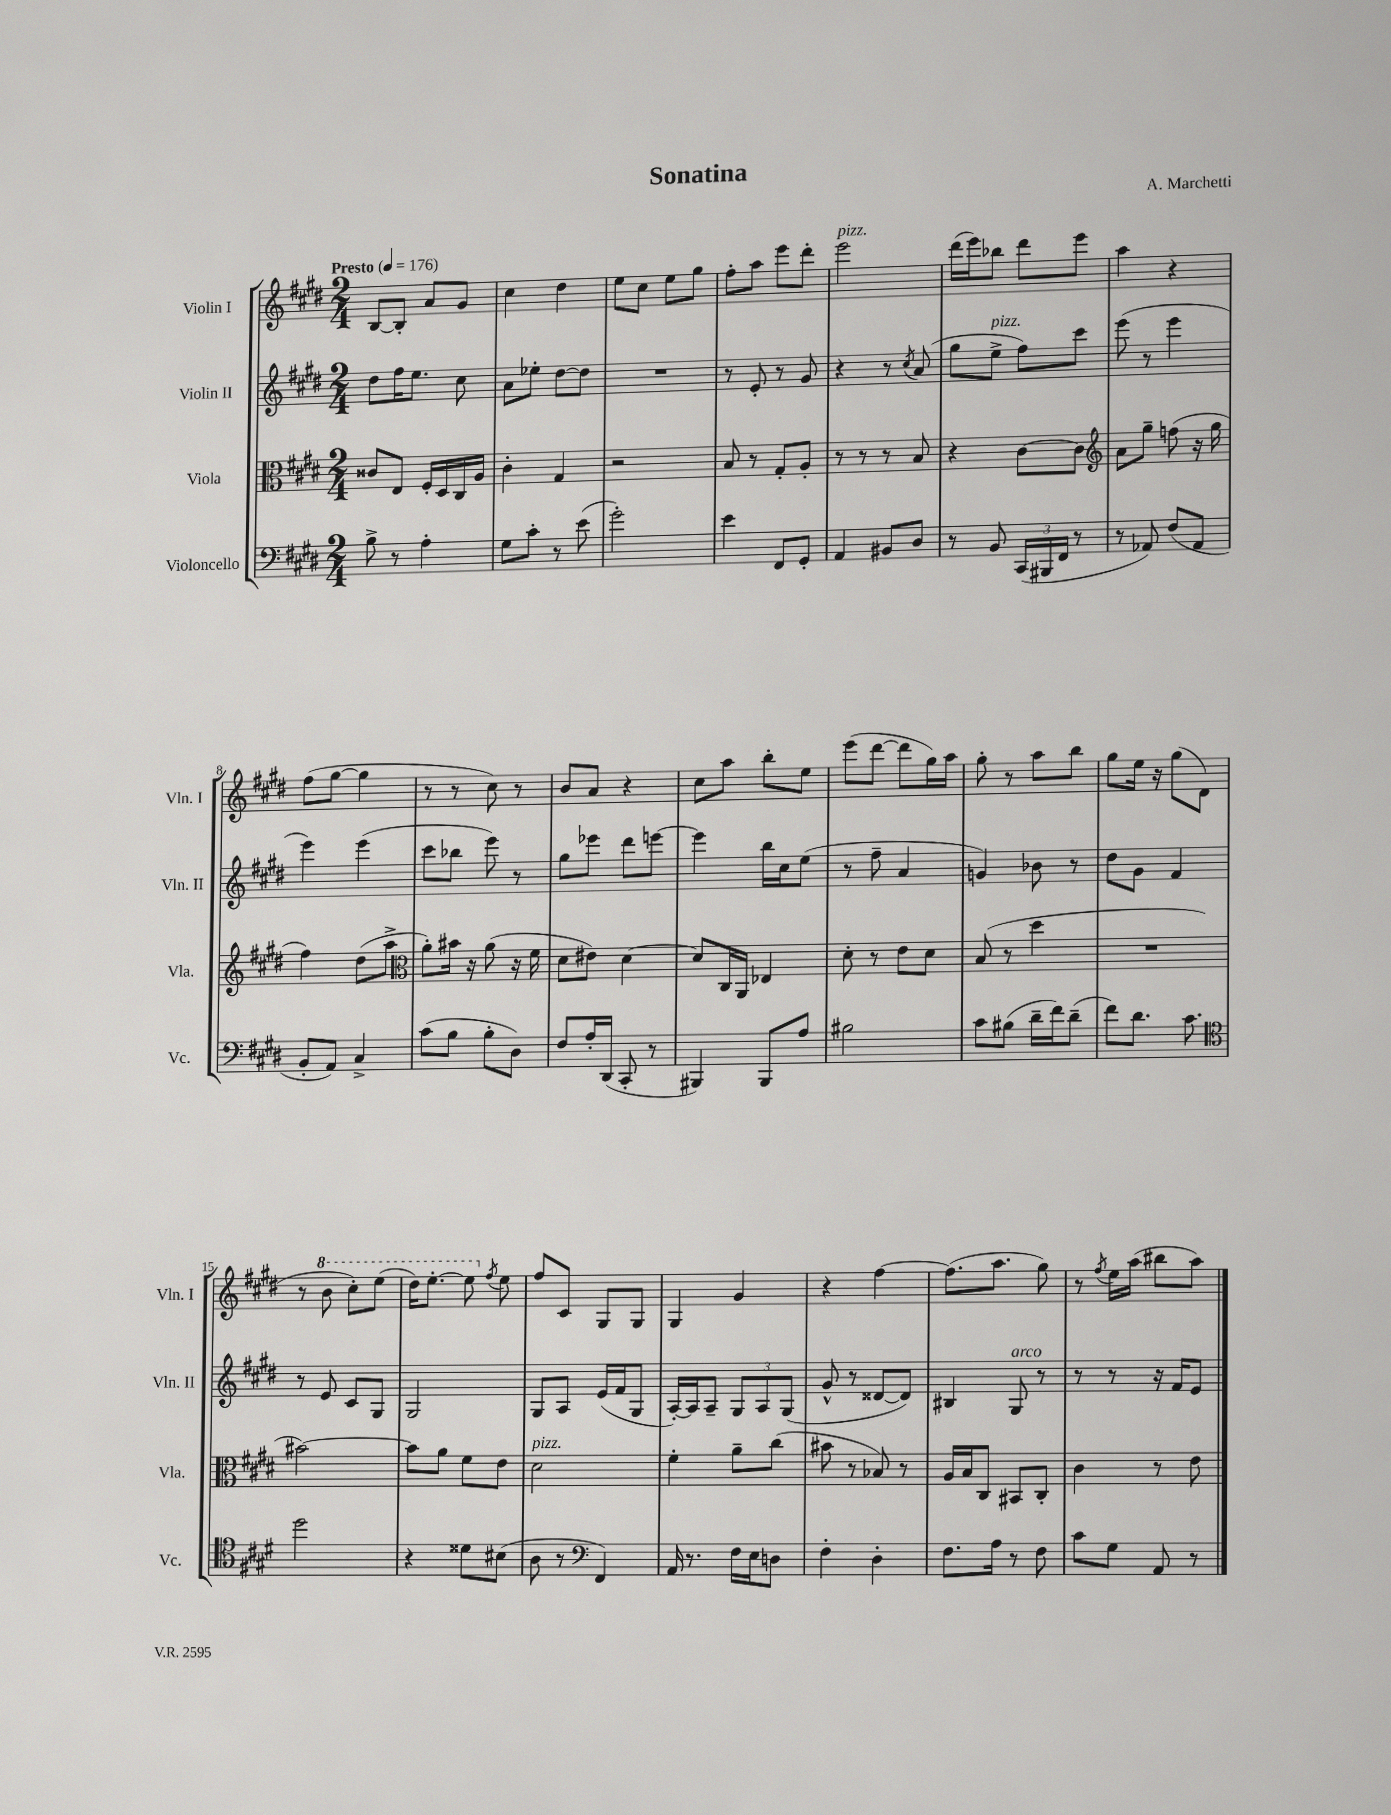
\header { title = "Sonatina" composer = "A. Marchetti" }
<<
\new StaffGroup <<
\new Staff = "s0" \with { instrumentName = "Violin I" shortInstrumentName = "Vln. I" } {
    \clef treble \key e \major \numericTimeSignature \time 2/4 \tempo "Presto" 4 = 176
    \autoBeamOff b8[~ b8]-. a'8[ gis'8] |
    cis''4 dis''4 |
    e''8[ cis''8] e''8[ gis''8] |
    fis''8[-. a''8] e'''8[ dis'''8]-. |
    e'''2^\markup { \italic "pizz." } |
    dis'''16[( e'''16) bes''8] dis'''8[ e'''8] |
    a''4 r4 |
    fis''8[( gis''8]~ gis''4 |
    r8 r8 cis''8) r8 |
    b'8[ a'8] r4 |
    cis''8[ a''8] b''8[-. e''8] |
    e'''8[( dis'''8]~ dis'''8[ gis''16) a''16] |
    gis''8-. r8 a''8[ b''8] |
    gis''8[ e''16] r16 gis''8[( dis'8] |
    r8 \ottava #1 b''8 cis'''8[-.) e'''8]( |
    dis'''16[) e'''8.]~-. e'''8 \ottava #0 \acciaccatura { fis''8 } e''8 |
    fis''8[ cis'8] gis8[ gis8] |
    gis4 gis'4 |
    r4 fis''4~ |
    fis''8.[( a''8.] gis''8) |
    r8 \acciaccatura { fis''8 } e''16[ a''16]( bis''8[ a''8]) \bar "|." |
}
\new Staff = "s1" \with { instrumentName = "Violin II" shortInstrumentName = "Vln. II" } {
    \clef treble \key e \major \numericTimeSignature \time 2/4
    \autoBeamOff dis''8[ fis''16 e''8.] cis''8 |
    a'8[ ees''8]-. dis''8[~ dis''8] |
    R2 |
    r8 e'8-. r8 gis'8 |
    r4 r8 \acciaccatura { cis''8 } a'8( |
    gis''8[ e''8]->^\markup { \italic "pizz." } fis''8[) cis'''8] |
    e'''8( r8 e'''4 |
    e'''4) e'''4( |
    cis'''8[ bes''8] e'''8) r8 |
    gis''8[ ees'''8] dis'''8[ e'''8]~ |
    e'''4 b''16[ cis''16 e''8]( |
    r8 fis''8-- a'4 |
    g'4) bes'8 r8 |
    dis''8[ gis'8] fis'4 |
    r8 e'8 cis'8[ gis8] |
    gis2 |
    gis8[ a8] e'16[( fis'16 gis8] |
    a16[~-.) a16 a8]-- \tuplet 3/2 { gis8[ a8 gis8]( } |
    gis'8-^ r8 disis'8[~ disis'8]) |
    bis4 gis8^\markup { \italic "arco" } r8 |
    r8 r8 r16 fis'16[ e'8] \bar "|." |
}
\new Staff = "s2" \with { instrumentName = "Viola" shortInstrumentName = "Vla." } {
    \clef alto \key e \major \numericTimeSignature \time 2/4
    \autoBeamOff cisis'8[ e8] fis16[-. dis16 cis16 a16] |
    cis'4-. gis4 |
    r2 |
    b8 r8 gis8[-. a8]-. |
    r8 r8 r8 b8 |
    r4 cis'8[~ cis'8] |
    \clef treble a'8[ gis''8]-- f''8( r16 gis''16 |
    fis''4) dis''8[( a''8]-> |
    \clef alto a'8[-.) bis'16] r16 a'8( r16 fis'16 |
    dis'8[ eis'8]) dis'4~ |
    dis'8[ cis16 a,16] ees4 |
    dis'8-. r8 e'8[ dis'8] |
    b8( r8 dis''4 |
    R2 |
    bis'2~) |
    bis'8[ a'8] fis'8[ e'8] |
    dis'2^\markup { \italic "pizz." } |
    fis'4-. a'8[-- cis''8]( |
    bis'8 r8 bes8) r8 |
    a16[ b16 cis8] bis,8[ cis8]-. |
    cis'4 r8 e'8 \bar "|." |
}
\new Staff = "s3" \with { instrumentName = "Violoncello" shortInstrumentName = "Vc." } {
    \clef bass \key e \major \numericTimeSignature \time 2/4
    \autoBeamOff b8-> r8 a4-. |
    gis8[ cis'8]-. r8 e'8( |
    gis'2-.) |
    e'4 fis,8[ gis,8]-. |
    a,4 bis,8[ dis8] |
    r8 b,8 \tuplet 3/2 { cis,16[( bis,,16 fis,16] } r8 |
    r8 aes,8) fis8[( aes,8] |
    b,8[-. a,8]) cis4-> |
    cis'8[( b8] b8[-. dis8]) |
    fis8[ a16-. dis,16]( cis,8-. r8 |
    bis,,4) bis,,8[ a8] |
    bis2 |
    cis'8[ bis8]( dis'16[-- fis'16) dis'8]--( |
    fis'8[) dis'8.] cis'8. |
    \clef tenor dis''2 |
    r4 disis'8[ bis8]( |
    a8 r8 \clef bass fis,4) |
    a,16 r8. fis16[ e16 d8] |
    fis4-. dis4-. |
    fis8.[ a16] r8 fis8 |
    cis'8[ gis8] a,8 r8 \bar "|." |
}
>>
>>
